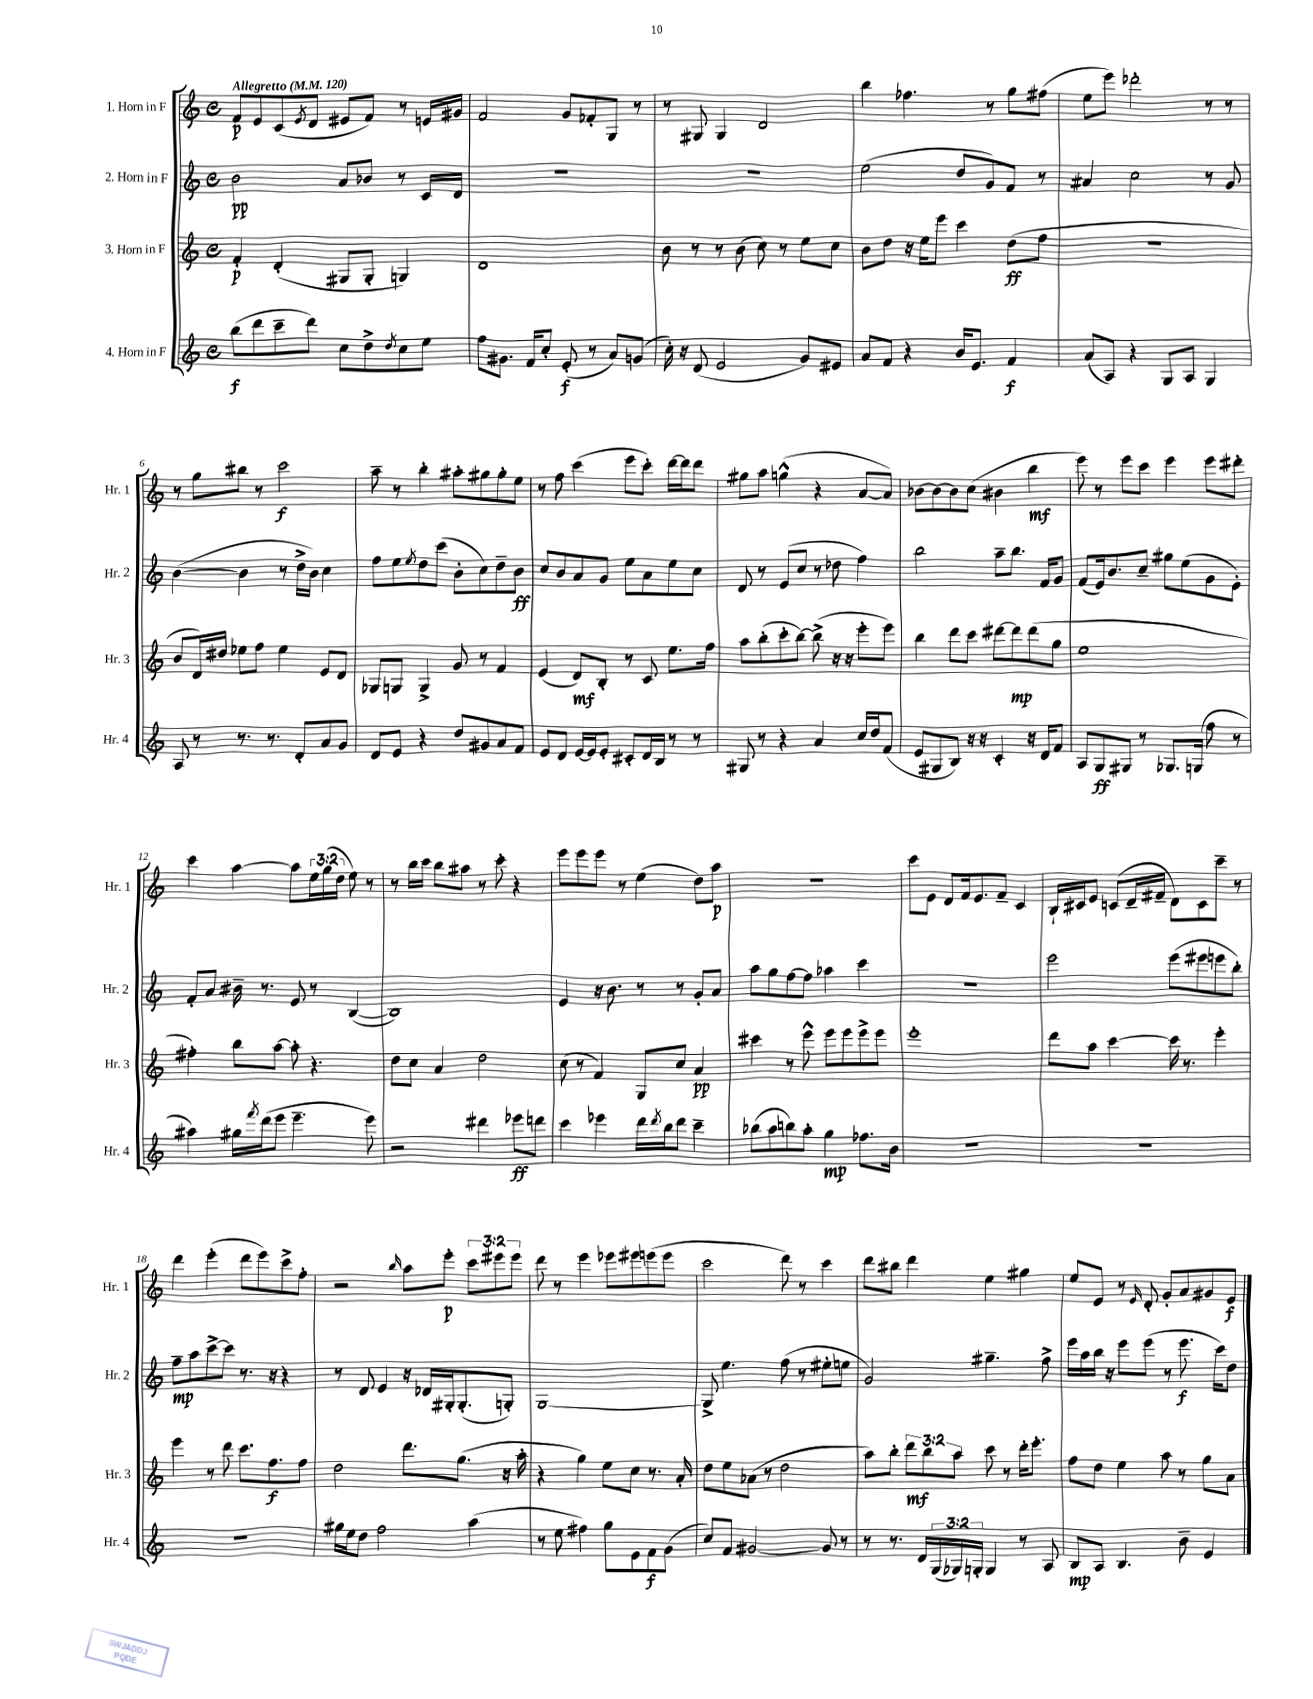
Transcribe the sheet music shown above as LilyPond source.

<<
\new StaffGroup <<
\new Staff = "s0" \with { instrumentName = "1. Horn in F" shortInstrumentName = "Hr. 1" } {
    \clef treble \key c \major \defaultTimeSignature \time 4/4 \override Staff.TupletNumber.text = #tuplet-number::calc-fraction-text \tempo "Allegretto" 4 = 120
    f'8\p e'8 c'8( \acciaccatura { e'8 } d'8 eis'8 f'8) r8 e'16 gis'16 |
    f'2 g'8 fes'8-. g8 r8 |
    r8 gis8 gis4 d'2 |
    b''4 fes''4. r8 g''8 fis''8( |
    e''8 e'''8) des'''2-. r8 r8 |
    r8 g''8 bis''8 r8 c'''2\f |
    a''8-- r8 b''4-. ais''8-. gis''8 gis''8-. e''8 |
    r8 f''8 c'''4( e'''8 c'''8-.) d'''16~ d'''16 d'''8 |
    gis''8 a''8 g''4-^( r4 a'8~ a'8) |
    bes'8~ bes'8~ bes'8 c''8( bis'4 b''4\mf |
    e'''8) r8 e'''8 c'''8 e'''4 e'''8 dis'''8-. |
    c'''4 a''4~ a''8 \tuplet 3/2 { e''16 g''16( d''16 } e''8) r8 |
    r8 b''16 c'''16 b''8 ais''8 r8 c'''8-. r4 |
    e'''8 e'''8 e'''8 r8 e''4( d''8) a''8\p |
    r1 |
    c'''8 e'8 d'8 f'16 e'8. f'8-- c'4 |
    b16-! cis'16 e'8 c'8( d'16-- fis'16-- d'8) c'8 c'''8-- r8 |
    d'''4 e'''4-.( d'''8 e'''8) c'''8-> f''8-. |
    r2 \grace { b''16 } a''8 e'''8-.\p \tuplet 3/2 { c'''8 eis'''8 eis'''8 } |
    d'''8 r8 e'''4 ees'''8 eis'''8 e'''8( e'''8 |
    c'''2 d'''8) r8 c'''4 |
    d'''8 bis''8 d'''4 e''4 gis''4 |
    e''8 e'8 r8 \grace { e'16 } d'8-. g'8-. a'8 gis'8 e'8\f \bar "|." |
}
\new Staff = "s1" \with { instrumentName = "2. Horn in F" shortInstrumentName = "Hr. 2" } {
    \clef treble \key c \major \defaultTimeSignature \time 4/4
    b'2\pp a'8 bes'8 r8 c'16 d'16 |
    R1 |
    R1 |
    e''2( d''8 g'8) f'8 r8 |
    ais'4 c''2 r8 g'8 |
    b'4~( b'4 r8 d''16-> b'16) c''4 |
    f''8 e''8 \acciaccatura { e''8 } d''8 c'''8( b'8-. c''8) d''8-- b'8\ff |
    c''8 b'8 a'8 g'8 e''8 a'8 e''8 c''8 |
    d'8 r8 e'8( c''8 r8 des''8 f''4) |
    b''2 a''8-- b''8. f'16 g'8 |
    f'8( e'16) b'8. c''8-- gis''8 e''8( g'8 e'8-.) |
    f'8-. a'8 bis'16-- r8. e'8 r8 b4~( |
    b1) |
    e'4 r16 b'8. r8 r8 g'8-. a'8 |
    a''8 g''8 f''8~ f''8 aes''4 c'''4 |
    R1 |
    e'''2 e'''8( eis'''8 e'''8 b''8-.) |
    f''8--\mp a''8 c'''8~-> c'''8 r8. r16 r4 |
    r8 d'8 e'4 r16 des'16 gis16-. gis8.-.( g8-.) |
    g1~ |
    g8-> e''4. f''8( r8 eis''8-. e''8 |
    g'2) gis''4.-- f''8-> |
    e'''16 a''16 b''16 r16 e'''8 e'''8( r8 e'''8.\f c'''16) d''8 \bar "|." |
}
\new Staff = "s2" \with { instrumentName = "3. Horn in F" shortInstrumentName = "Hr. 3" } {
    \clef treble \key c \major \defaultTimeSignature \time 4/4 \override Staff.TupletNumber.text = #tuplet-number::calc-fraction-text
    f'4-.\p d'4-.( gis8 gis8-. g4) |
    d'1 |
    b'8 r8 r8 b'8( c''8) r8 e''8 c''8 |
    b'8 d''8 r16 e''16 e'''8 c'''4 d''8\ff( f''8 |
    R1 |
    b'8 d'16) dis''16 ees''8 f''8 ees''4 e'8 d'8 |
    ges8 g8 g4-> g'8 r8 f'4 |
    e'4( d'8\mf) b8-. r8 c'8 e''8. f''16 |
    a''8 b''8-.( c'''8-. b''8~) b''8->( r16 r16 e'''8-. e'''8) |
    b''4 d'''8 c'''8 dis'''8~ dis'''8\mp dis'''8( g''8 |
    e''1 |
    fis''4-.) b''8 a''8~ a''8-. r4. |
    d''8 c''8 a'4 d''2 |
    c''8( r8 f'4) g8 c''8 a'4\pp |
    cis'''4 r8 e'''8-^ e'''8 e'''8 e'''8-> e'''8 |
    e'''1-. |
    d'''8 a''8 c'''4~ c'''16 r8. e'''4-. |
    e'''4 r8 d'''8 c'''8. f''8.\f f''8 |
    d''2 d'''8. g''8.( r16 a''16-. |
    r4 g''4) e''8 c''8 r8. a'16-. |
    d''8 e''8 aes'8( r8 d''2 |
    a''8) b''8-. \tuplet 3/2 { d'''8\mf b''8 a''8 } c'''8 r8 d'''16-. e'''8.-. |
    f''8 d''8 e''4 a''8 r8 g''8 a'8 \bar "|." |
}
\new Staff = "s3" \with { instrumentName = "4. Horn in F" shortInstrumentName = "Hr. 4" } {
    \clef treble \key c \major \defaultTimeSignature \time 4/4 \override Staff.TupletNumber.text = #tuplet-number::calc-fraction-text
    b''8\f( d'''8 c'''8-- d'''8) c''8 d''8-> \acciaccatura { d''8 } c''8 e''8 |
    f''8 gis'8. f'16 c''8-. e'8-.\f( r8 a'8) g'8( |
    c''16-.) r16 d'8( e'2 g'8) eis'8 |
    a'8 f'8 r4 b'16 e'8. f'4\f |
    a'8( a8) r4 g8 a8 g4 |
    a8 r8 r8. r8. d'8-. a'8 g'8 |
    d'8 e'8 r4 d''8 gis'8 a'8 f'8 |
    e'8 d'8 e'16~ e'16 e'8-. cis'8-. d'16 b16 r8 r8 |
    gis8 r8 r4 a'4 c''16 d''16 f'8( |
    e'8 gis8 b8) r16 r16 c'4-. r16 d'16 f'8 |
    a8 g8\ff gis8 r8 ges8. g16( f''8 r8 |
    ais''4) gis''16 \acciaccatura { f'''8 } d'''16( e'''8 e'''4.-- e'''8) |
    r2 dis'''4 ees'''8\ff d'''8 |
    c'''4 ees'''4 d'''16 \acciaccatura { d'''8 } b''16 d'''8 c'''4-- |
    bes''8( a''8 b''8) a''8-. g''4\mp fes''8. b'16 |
    R1 |
    R1 |
    R1 |
    gis''16 e''16 d''8 f''2 a''4( |
    r8 e''8 fis''4) g''8 e'8 f'8\f g'8( |
    c''8) f'8 gis'2~ gis'8 r8 |
    r8 r8. d'16 \tuplet 3/2 { g16( ges16) g16-. } g4 r8 a8 |
    b8\mp a8 b4. b'8-- e'4 \bar "|." |
}
>>
>>
